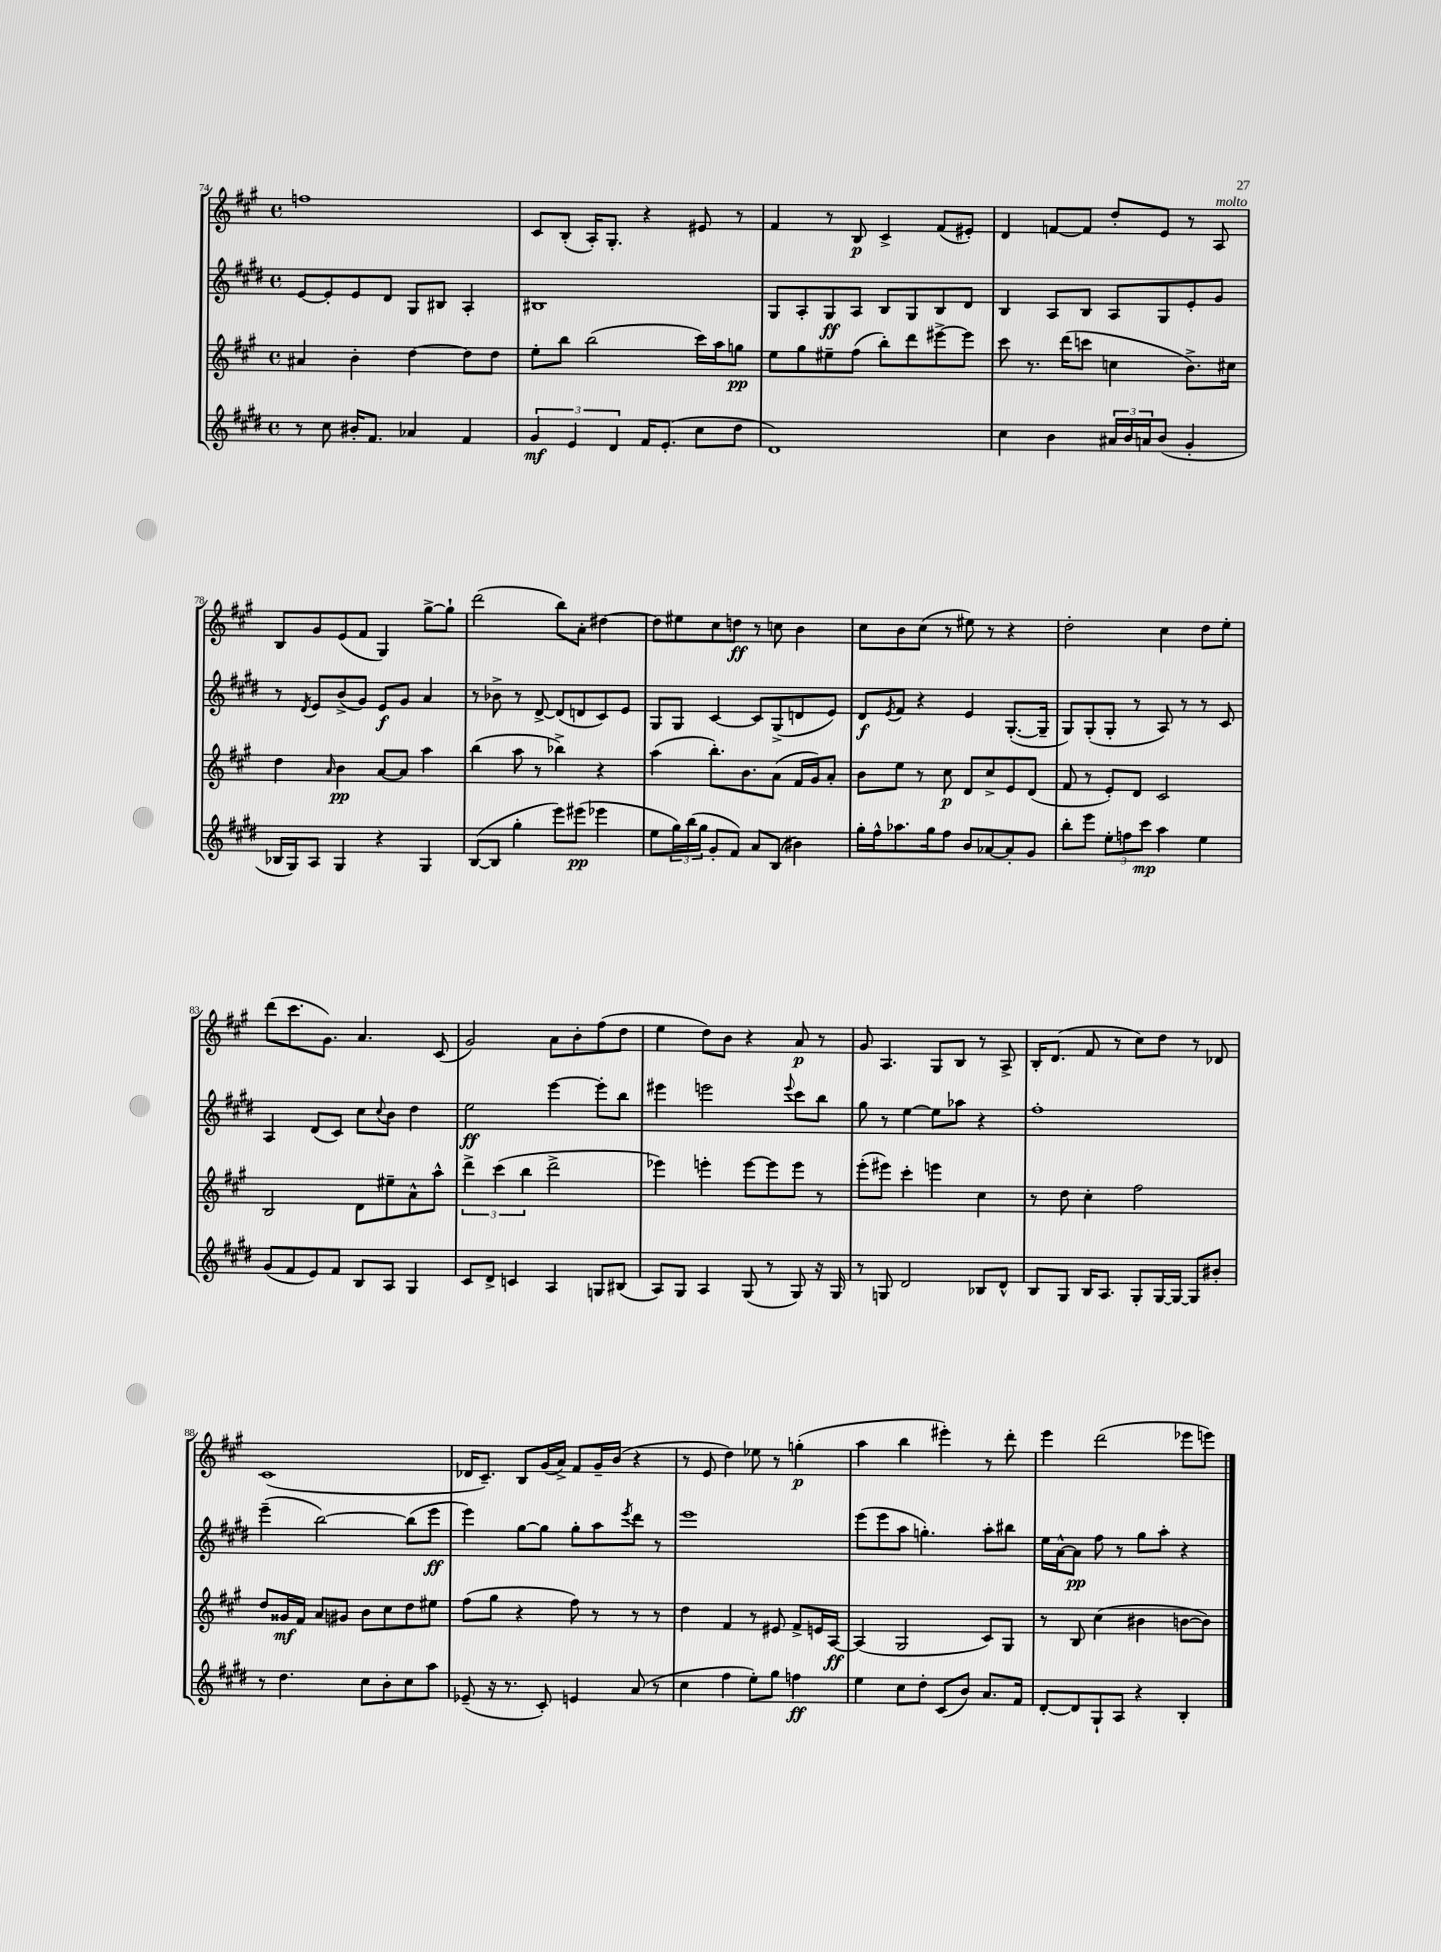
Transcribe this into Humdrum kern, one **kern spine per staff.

**kern	**dynam	**kern	**dynam	**kern	**dynam	**kern	**dynam
*part4	*part4	*part3	*part3	*part2	*part2	*part1	*part1
*staff4	*staff4	*staff3	*staff3	*staff2	*staff2	*staff1	*staff1
*clefG2	*	*clefG2	*	*clefG2	*	*clefG2	*
*k[f#c#g#d#]	*	*k[f#c#g#]	*	*k[f#c#g#d#]	*	*k[f#c#g#]	*
*M4/4	*	*M4/4	*	*M4/4	*	*M4/4	*
*met(c)	*	*met(c)	*	*met(c)	*	*met(c)	*
=74	=74	=74	=74	=74	=74	=74	=74
8r	.	4a#X/	.	[8e/L	.	1ffn	.
8cc#\	.	.	.	8e'/]	.	.	.
16b#X'/KL	.	4b'\	.	8e/	.	.	.
8.f#/J	.	.	.	.	.	.	.
.	.	.	.	8d#/J	.	.	.
4a-X/	.	[4dd\	.	8G#/L	.	.	.
.	.	.	.	8B#X/J	.	.	.
4f#/	.	8dd\L]	.	4A'/	.	.	.
.	.	8dd\J	.	.	.	.	.
=75	=75	=75	=75	=75	=75	=75	=75
6g#/	mf	8ee'\L	.	1B#X	.	8c#/L	.
.	.	8bb\J	.	.	.	(8B'/J	.
6e/	.	.	.	.	.	.	.
.	.	(2bb\	.	.	.	16A'/KL)	.
.	.	.	.	.	.	8.G#'/J	.
6d#/	.	.	.	.	.	.	.
16f#/KL	.	.	.	.	.	4r	.
(8.e'/J	.	.	.	.	.	.	.
8cc#\L	.	16ccc#\LL)	.	.	.	8e#X/	.
.	.	16aa\J	.	.	.	.	.
8dd#\J	.	8ggn\J	pp	.	.	8r	.
=76	=76	=76	=76	=76	=76	=76	=76
1d#)	.	8ee\L	.	8G#/L	.	4f#/	.
.	.	8gg#\	.	8A'/	.	.	.
.	.	8ee#X~\	.	8G#/	ff	8r	.
.	.	(8ff#\J	.	8A/J	.	8B/	p
.	.	8bb'\L)	.	8B/L	.	4c#^/	.
.	.	8ddd\	.	8G#/	.	.	.
.	.	[8eee#X^\	.	8B/	.	(8f#/L	.
.	.	8eee#\J]	.	8d#/J	.	8e#X'/J)	.
=77	=77	=77	=77	=77	=77	=77	=77
4cc#\	.	8ccc#\	.	4B/	.	4d/	.
.	.	8.r	.	.	.	.	.
4b\	.	.	.	8A/L	.	[8fn/L	.
.	.	(16ddd\KL	.	.	.	.	.
.	.	8cccn\J	.	8B/J	.	8f/J]	.
24a#X/LL	.	4ccn\	.	8A/L	.	8dd'/L	.
24b/	.	.	.	.	.	.	.
24an/J	.	.	.	.	.	.	.
(8b/J	.	.	.	8G#/	.	8e/J	.
4g#'/	.	8.b^\L)	.	8e'/	.	8r	.
!	!	!	!	!	!	!LO:TX:a:i:t=molto	!
.	.	.	.	8g#/J	.	8A/	.
.	.	16cc#X\Jk	.	.	.	.	.
!!LO:LB:g=z
=78	=78	=78	=78	=78	=78	=78	=78
16B-X/LL	.	4dd\	.	8r	.	8B/L	.
16G#/J)	.	.	.	.	.	.	.
.	.	.	.	8qd#/	.	.	.
8A/J	.	.	.	8e/L	.	8g#/	.
.	.	16qqa/	.	.	.	.	.
4G#/	.	4b\	pp	(8b^/	.	(8e/	.
.	.	.	.	8g#/J)	.	8f#/J	.
4r	.	[8a/L	.	8e/L	f	4G#/)	.
.	.	8a/J]	.	8g#/J	.	.	.
4G#/	.	4aa\	.	4a/	.	[8gg#^\L	.
.	.	.	.	.	.	8gg#`\J]	.
=79	=79	=79	=79	=79	=79	=79	=79
([8B/L	.	(4bb\	.	8r	.	(2ddd\	.
8B/J]	.	.	.	8b-X^\	.	.	.
4gg#'\	.	8aa\	.	8r	.	.	.
.	.	8r	.	[8d#^/	.	.	.
8eee\L)	.	4bb-X^\)	.	(8d#/L]	.	8bb\L)	.
(8eee#X\J	pp	.	.	8dn/	.	8a'\J	.
4eee-X\	.	4r	.	8c#/)	.	[4dd#X\	.
.	.	.	.	8e/J	.	.	.
=80	=80	=80	=80	=80	=80	=80	=80
8ee\L	.	(4aa\	.	8G#/L	.	8dd#\L]	.
24gg#\L)	.	.	.	8G#/J	.	8ee#X\	.
(24bb\	.	.	.	.	.	.	.
24gg#\JJ	.	.	.	.	.	.	.
8g#'/L	.	8.bb'\L)	.	[4c#/	.	8cc#\	.
8f#/J)	.	.	.	.	.	8ddn\J	ff
.	.	8.b\	.	.	.	.	.
8a/L	.	.	.	8c#/L]	.	8r	.
(8B/J	.	(8a\J	.	(8G#^/	.	8ccn\	.
4b#X\)	.	16f#/LL	.	8dn/	.	4b\	.
.	.	16g#/J)	.	.	.	.	.
.	.	8a'/J	.	8e/J)	.	.	.
=81	=81	=81	=81	=81	=81	=81	=81
16gg#'\LL	.	8b\L	.	8d#/L	f	8cc#\L	.
16ff#^^\J	.	.	.	.	.	.	.
.	.	.	.	8qe/	.	.	.
8.aa-X\	.	8ee\J	.	8f#/J	.	8b\	.
.	.	8r	.	4r	.	(8cc#\J	.
16gg#\k	.	.	.	.	.	.	.
8ff#\J	.	8cc#\	p	.	.	8r	.
8b/L	.	8d/L	.	4e/	.	8ee#X\)	.
[8a-X/	.	8cc#^/	.	.	.	8r	.
8a-'/]	.	8e/	.	([8.G#'/L	.	4r	.
8g#/J	.	(8d/J	.	.	.	.	.
.	.	.	.	16G#~/Jk]	.	.	.
=82	=82	=82	=82	=82	=82	=82	=82
8bb'\L	.	8f#/	.	8G#/L)	.	2dd'\	.
8eee\J	.	8r	.	(8G#'/	.	.	.
12ee'\L	.	8e'/L)	.	8G#'/J	.	.	.
12ffn\	.	.	.	.	.	.	.
.	.	8d/J	.	8r	.	.	.
12ccc#\J	mp	.	.	.	.	.	.
4aa\	.	2c#/	.	8A/)	.	4cc#\	.
.	.	.	.	8r	.	.	.
4ee\	.	.	.	8r	.	8dd\L	.
.	.	.	.	8c#/	.	8ee'\J	.
!!LO:LB:g=z
=83	=83	=83	=83	=83	=83	=83	=83
(8g#/L	.	2B/	.	4A/	.	(8ddd\L	.
8f#/	.	.	.	.	.	8.ccc#\	.
8e/)	.	.	.	(8d#/L	.	.	.
.	.	.	.	.	.	8.g#\J)	.
8f#/J	.	.	.	8c#/J)	.	.	.
8B/L	.	8d\L	.	8cc#\L	.	4.a/	.
.	.	.	.	8qqcc#/	.	.	.
8A/J	.	8ee#X~\	.	8b\J	.	.	.
4G#/	.	8a^^\	.	4dd#\	.	.	.
.	.	8aa^^\J	.	.	.	(8c#/	.
=84	=84	=84	=84	=84	=84	=84	=84
8c#/L	.	6ddd^\	.	2ee\	ff	2g#/)	.
8d#^/J	.	.	.	.	.	.	.
.	.	(6ccc#\	.	.	.	.	.
4cn/	.	.	.	.	.	.	.
.	.	6bb\	.	.	.	.	.
4A/	.	2ddd^\	.	[4eee\	.	8a\L	.
.	.	.	.	.	.	8b'\	.
8Gn/L	.	.	.	8eee'\L]	.	(8ff#\	.
(8B#X/J	.	.	.	8bb\J	.	8dd\J	.
=85	=85	=85	=85	=85	=85	=85	=85
8A/L)	.	4eee-X\)	.	4eee#X\	.	4ee\	.
8G#/J	.	.	.	.	.	.	.
4A/	.	4eeen'\	.	2eeen\	.	8dd\L)	.
.	.	.	.	.	.	8b\J	.
(8G#/	.	[8eee\L	.	.	.	4r	.
8r	.	8eee\]	.	.	.	.	.
.	.	.	.	8qqeee/	.	.	.
8G#/)	.	8eee\J	.	8ccc#\L	.	8a/	p
16r	.	8r	.	8bb\J	.	8r	.
16G#/	.	.	.	.	.	.	.
=86	=86	=86	=86	=86	=86	=86	=86
8r	.	(8eee'\L	.	8gg#\	.	8g#/	.
8Gn/	.	8eee#X\J)	.	8r	.	4.A/	.
2d#/	.	4ccc#'\	.	[4ee\	.	.	.
.	.	4eeen\	.	8ee\L]	.	8G#/L	.
.	.	.	.	8aa-X\J	.	8B/J	.
8B-X/L	.	4cc#\	.	4r	.	8r	.
8d#^^/J	.	.	.	.	.	8A^/	.
=87	=87	=87	=87	=87	=87	=87	=87
8B/L	.	8r	.	1ff#'	.	16B'/KL	.
.	.	.	.	.	.	(8.d/J	.
8G#/J	.	8dd\	.	.	.	.	.
16B/KL	.	4cc#'\	.	.	.	8f#/	.
8.A/J	.	.	.	.	.	.	.
.	.	.	.	.	.	8r	.
8G#'/L	.	2ff#\	.	.	.	8cc#\L)	.
[16G#/L	.	.	.	.	.	8dd\J	.
16G#/JJ_	.	.	.	.	.	.	.
8G#/L]	.	.	.	.	.	8r	.
8b#X'/J	.	.	.	.	.	8d-X/	.
!!LO:LB:g=z
=88	=88	=88	=88	=88	=88	=88	=88
8r	.	8dd/L	.	(4eee~\	.	(1c#	.
4.dd#\	.	16g##X/L	mf	.	.	.	.
.	.	16f#/JJ	.	.	.	.	.
.	.	8a/L	.	[2bb\)	.	.	.
.	.	8g#X/J	.	.	.	.	.
8cc#\L	.	8b\L	.	.	.	.	.
8b'\	.	8cc#\	.	.	.	.	.
8cc#\	.	8dd\	.	(8bb\L]	.	.	.
8aa\J	.	8ee#X\J	.	8eee\J	ff	.	.
=89	=89	=89	=89	=89	=89	=89	=89
(8e-X~/	.	(8ff#\L	.	4eee\)	.	16d-X/KL	.
.	.	.	.	.	.	8.c#~/J)	.
16r	.	8gg#\J	.	.	.	.	.
8.r	.	.	.	.	.	.	.
.	.	4r	.	[8gg#\L	.	8B/L	.
8c#'/)	.	.	.	8gg#\J]	.	(16g#/L	.
.	.	.	.	.	.	16a^/JJ)	.
4en/	.	8ff#\)	.	8gg#'\L	.	8f#/L	.
.	.	8r	.	8aa\	.	16g#~/L	.
.	.	.	.	.	.	(16b/JJ	.
.	.	.	.	8qeee/	.	.	.
(8a/	.	8r	.	8ddd#\J	.	4r	.
8r	.	8r	.	8r	.	.	.
=90	=90	=90	=90	=90	=90	=90	=90
4cc#\	.	4dd\	.	1eee	.	8r	.
.	.	.	.	.	.	8e/	.
4ff#\	.	4f#/	.	.	.	4dd\)	.
8ee'\L)	.	8r	.	.	.	8ee-X\	.
8gg#\J	.	8e#X/	.	.	.	8r	.
4ffn\	ff	8f#^/L	.	.	.	(4ggn'\	p
.	.	16en/L	.	.	.	.	.
.	.	[16A/JJ	ff	.	.	.	.
=91	=91	=91	=91	=91	=91	=91	=91
4ee\	.	(4A/]	.	(8eee\L	.	4aa\	.
.	.	.	.	8eee\	.	.	.
8cc#\L	.	2G#/	.	8aa\J	.	4bb\	.
8dd#'\J	.	.	.	4.ggn'\)	.	.	.
(8c#/L	.	.	.	.	.	4eee#X'\)	.
8b/J)	.	.	.	.	.	.	.
8.a/L	.	8c#/L)	.	8aa'\L	.	8r	.
.	.	8G#/J	.	8bb#X\J	.	8ddd'\	.
16f#/Jk	.	.	.	.	.	.	.
=92	=92	=92	=92	=92	=92	=92	=92
[8d#'/L	.	8r	.	16ee\LL	.	4eee\	.
.	.	.	.	[16a^^\J	.	.	.
8d#/]	.	8B/	.	8a\J]	pp	.	.
8G#`/	.	(4cc#\	.	8ff#\	.	(2ddd\	.
8A/J	.	.	.	8r	.	.	.
4r	.	4b#X\	.	8gg#\L	.	.	.
.	.	.	.	8aa'\J	.	.	.
4B'/	.	[8bn\L	.	4r	.	8eee-X\L	.
.	.	8b\J])	.	.	.	8eeen\J)	.
==	==	==	==	==	==	==	==
*-	*-	*-	*-	*-	*-	*-	*-
